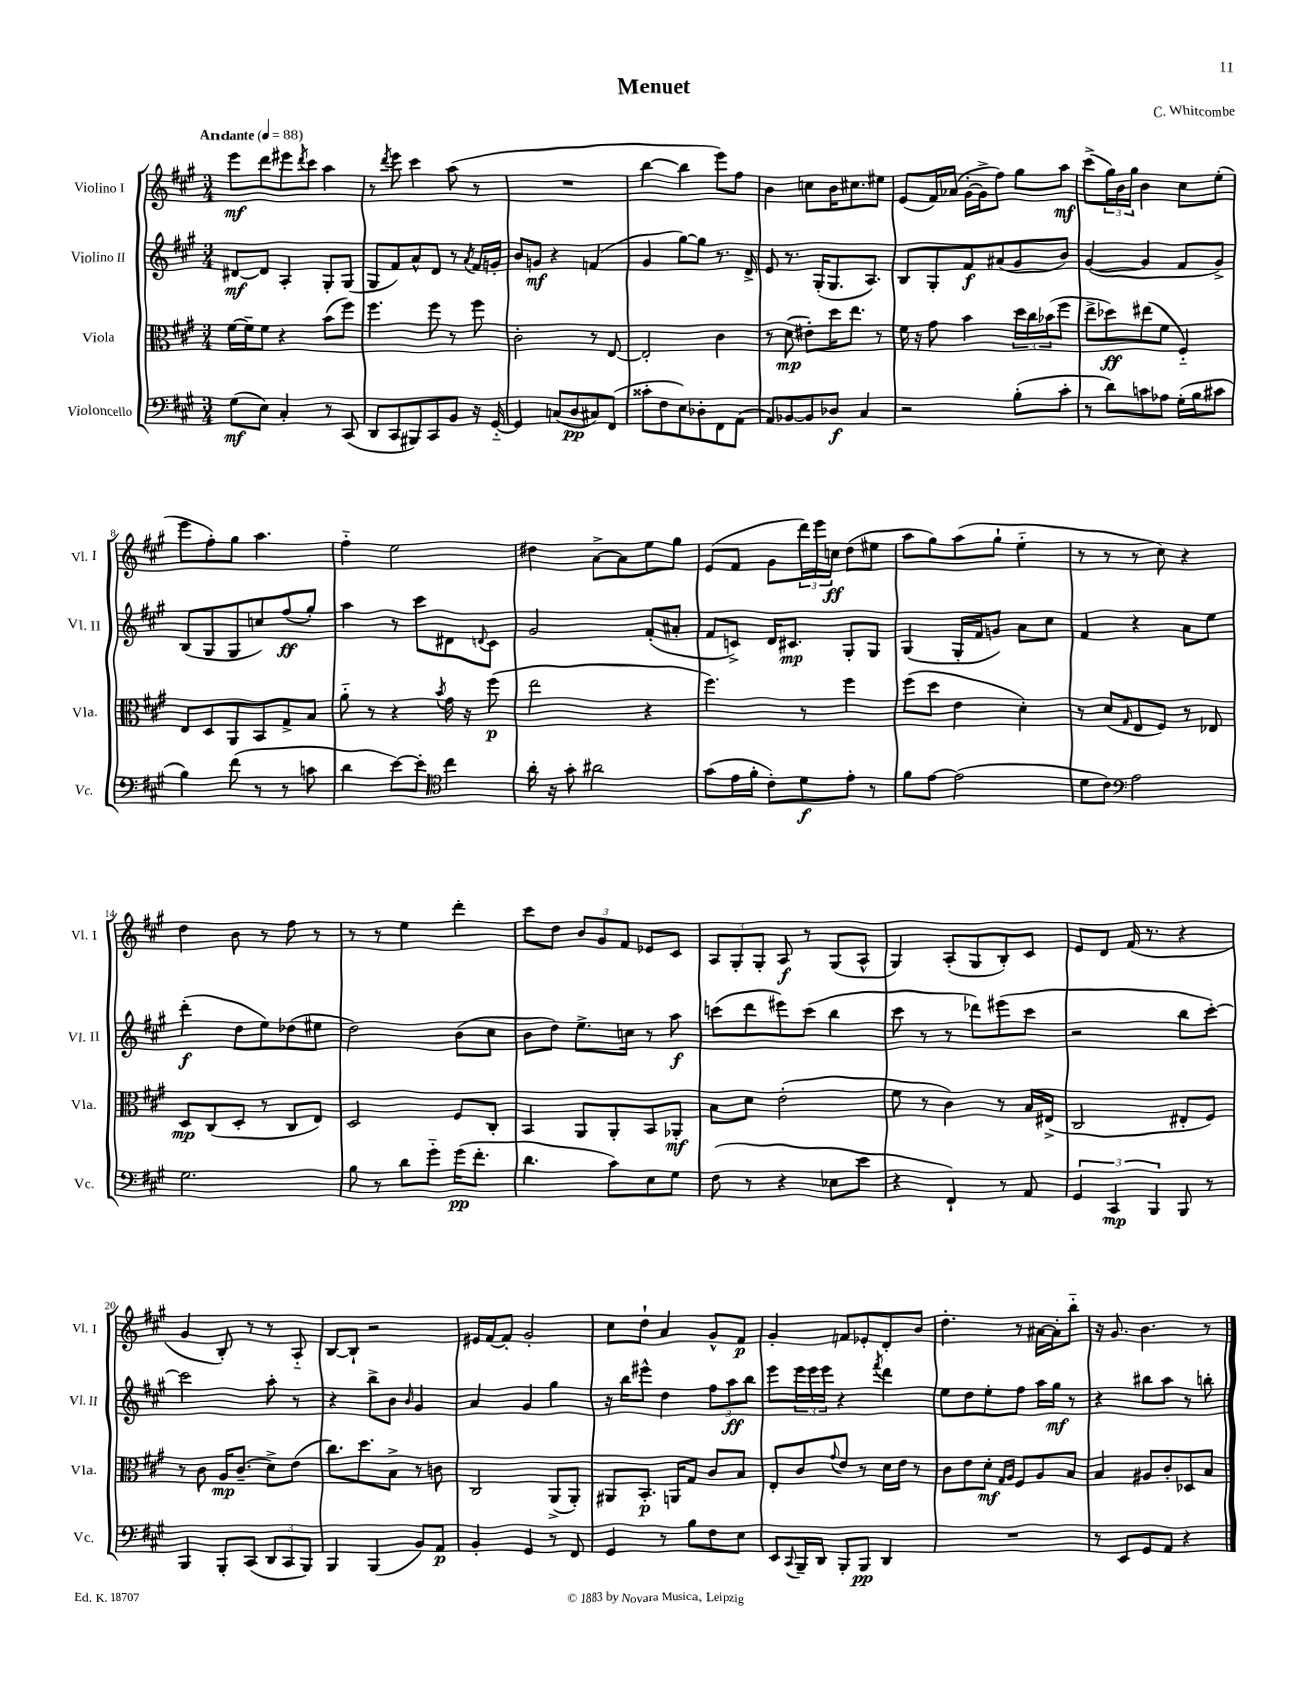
\header { title = "Menuet" composer = "C. Whitcombe" }
<<
\new StaffGroup <<
\new Staff = "s0" \with { instrumentName = "Violino I" shortInstrumentName = "Vl. I" } {
    \clef treble \key a \major \numericTimeSignature \time 3/4 \tempo "Andante" 4 = 88
    e'''8\mf d'''8 eis'''8 \acciaccatura { d'''8 } cis'''8 a''4 |
    r8 \acciaccatura { d'''8 } e'''8 cis'''4 a''8( r8 |
    R2. |
    b''4~ b''4 e'''8) fis''8 |
    b'4 c''8 b'16 cis''8. eis''8 |
    e'8( fis'16) aes'16( gis'16~-. gis'16-> fis''8) gis''8 a''8\mf |
    cis'''8->( \tuplet 3/2 { gis''16) b'16 gis''16 } b'4 cis''8 e''8-.( |
    e'''8 fis''8-.) gis''8 a''4. |
    fis''4-_ e''2 |
    dis''4 a'8~-> a'8 e''8 gis''8 |
    e'8( fis'8 gis'8 \tuplet 3/2 { d'''16) e'''16 c''16\ff } d''8( eis''8 |
    a''8 gis''8) a''8( gis''8-! e''4-_ |
    r8 r8 r8 cis''8) r4 |
    d''4 b'8 r8 fis''8 r8 |
    r8 r8 e''4 d'''4-. |
    cis'''8 d''8 \tuplet 3/2 { b'8 gis'8 fis'8 } ees'8 cis'8 |
    \tuplet 3/2 { a8 gis8-. gis8-. } a8\f r8 gis8( a8-^ |
    gis4) a8-.( gis8 b8-.) cis'8 |
    e'8 d'8 fis'16( r8. r4 |
    gis'4 b8-.) r8 r8 a8-_ |
    b8~ b8-! r2 |
    eis'16 fis'16~ fis'8-. gis'2-. |
    cis''8 d''8-! a'4 gis'8-^ fis'8\p |
    gis'4-. f'8 ees'8-. d'8-. b'8 |
    d''4.-. r8 ais'16~ ais'16-. b''8-_ |
    r16 gis'8. b'4. r8 \bar "|." |
}
\new Staff = "s1" \with { instrumentName = "Violino II" shortInstrumentName = "Vl. II" } {
    \clef treble \key a \major \numericTimeSignature \time 3/4
    dis'8~\mf dis'8 a4-. gis8-. gis8( |
    gis8 fis'8) a'8-^ d'8 r8 \acciaccatura { a'8 } fis'16 g'16-. |
    b'8 g'8\mf r4 f'4( |
    gis'4 gis''8~) gis''8 r8. d'16-> |
    e'8 r8. gis16-.( gis8. a8.) |
    b8 gis8-. fis'8\f ais'8( gis'8 b'8) |
    gis'4~( gis'4 fis'8 gis'8->) |
    b8( gis8 gis8 c''8) fis''8\ff( gis''8-.) |
    a''4 r8 cis'''8 dis'8 \appoggiatura { d'8 } cis'8 |
    gis'2 fis'8-.( ais'8-. |
    fis'8 c'8->) d'16 cis'8.\mp gis8-. gis8 |
    gis4( gis16-. fis'16 g'8) a'8 cis''8 |
    fis'4 r4 a'8 e''8 |
    d'''4-.\f( d''8 e''8) des''8( eis''8 |
    d''2) b'8( cis''8 |
    b'8 d''8) e''8.-> c''16 r8 a''8\f |
    c'''8( d'''8 eis'''8) c'''8( b''4 |
    cis'''8 r8 r8 des'''8) eis'''8( cis'''8 |
    r2 b''8 cis'''8~-.) |
    cis'''2 a''8-. r8 |
    r4 b''8-> b'8 \grace { b'16 } gis'4 |
    a'4 gis'4 gis''4 |
    r16 b''16 eis'''8-^ d''4 \tuplet 3/2 { fis''8 a''8\ff b''8 } |
    e'''8 \tuplet 3/2 { e'''16 e'''16 e'''16 } r4 \acciaccatura { fis'''8 } d'''4 |
    e''8 d''8 e''8-. fis''8 a''16 gis''16\mf r8 |
    r4 bis''8 a''8 r8 b''8-. \bar "|." |
}
\new Staff = "s2" \with { instrumentName = "Viola" shortInstrumentName = "Vla." } {
    \clef alto \key a \major \numericTimeSignature \time 3/4
    fis'16~ fis'16-- fis'8 r4 b'8( fis''8) |
    fis''4. fis''8 r8 fis''8 |
    cis'2-. r8 e8~ |
    e2-. cis'4 |
    r8 d'8\mp( eis'8-.) d''16 e''8. r8 |
    fis'16 r16 gis'8 b'4 \tuplet 3/2 { d''16 cis''16 bes'16( } fis''8 |
    e''8-> des''8\ff) eis''8( fis'8 fis4-_) |
    e8 d8 a,8 b,8 gis8-> b8 |
    a'8-_ r8 r4 \acciaccatura { b'8 } gis'16 r16 fis''8\p( |
    e''2 r4 |
    fis''4.) r8 fis''4 |
    fis''8( d''8 e'4 d'4-.) |
    r8 d'8( \grace { gis16 } e8 fis8) r8 ees8 |
    d8\mp cis8( d8-. r8 cis8 e8) |
    d2 fis8 cis8-. |
    b,4 a,8 a,8-. b,8 aes,8-.\mf |
    b8 d'8 e'2-.( |
    fis'8 r8 cis'4) r8 b16 eis16->( |
    cis2 eis8-. fis8) |
    r8 cis'8 a16\mp cis'8.--( d'8->) e'8( |
    cis''8.) d''8. b8-> r8 c'8 |
    cis2 a,8->( a,8-.) |
    ais,8 b,8.-.\p a,16 gis8 cis'8 b8 |
    e8-. cis'8 \appoggiatura { gis'8 } e'8 r8 d'16 e'16 r8 |
    cis'8 e'8 d'8-.\mf \grace { gis16 a16 } fis8 a8 b8 |
    b4 ais8 cis'8-. des8 b8 \bar "|." |
}
\new Staff = "s3" \with { instrumentName = "Violoncello" shortInstrumentName = "Vc." } {
    \clef bass \key a \major \numericTimeSignature \time 3/4
    gis8\mf( e8) cis4-. r8 cis,8( |
    d,8 cis,8 bis,,8) cis,8 b,8 r16 gis,16~-_ |
    gis,4 c8( d8\pp cis8) fis,8( |
    cisis'8-. fis8 e8) des8-. fis,8 a,8( |
    a,8) bes,8~ bes,8 des8\f cis4 |
    r2 b8-.( cis'8-. |
    r8 d'8) c'8 aes8 gis16-.( b16 cis'8 |
    b4) fis'8( r8 r8 c'8 |
    d'4 e'8~) e'8-. \clef tenor cis''4 |
    a'16-. r16 gis'8-. ais'2 |
    gis'8( e'16 fis'16-. cis'8-.) d'8\f e'8-. r8 |
    fis'8 e'8~ e'2( |
    d'8 cis'8) \clef bass a2 |
    gis2. |
    b8 r8 d'8 gis'8-_ gis'16\pp( fis'8.-. |
    d'4. cis'8) e8 gis8 |
    fis8( r8 r4 ees8 e'8 |
    r4 fis,4-!) r8 a,8 |
    \tuplet 3/2 { gis,4 cis,4\mp b,,4 } b,,8 r8 |
    b,,4 b,,8-. cis,8( \tuplet 3/2 { d,8 cis,8 b,,8) } |
    b,,4 b,,4( b,8) a,8\p |
    b,4-. gis,4 r8 fis,8 |
    gis,4 r8 b8 fis8 e8 |
    e,8 \appoggiatura { cis,8 } b,,16-- d,16 b,,8-. b,,8\pp d,4 |
    R2. |
    r8 e,8 gis,8 a,8 r4 \bar "|." |
}
>>
>>
